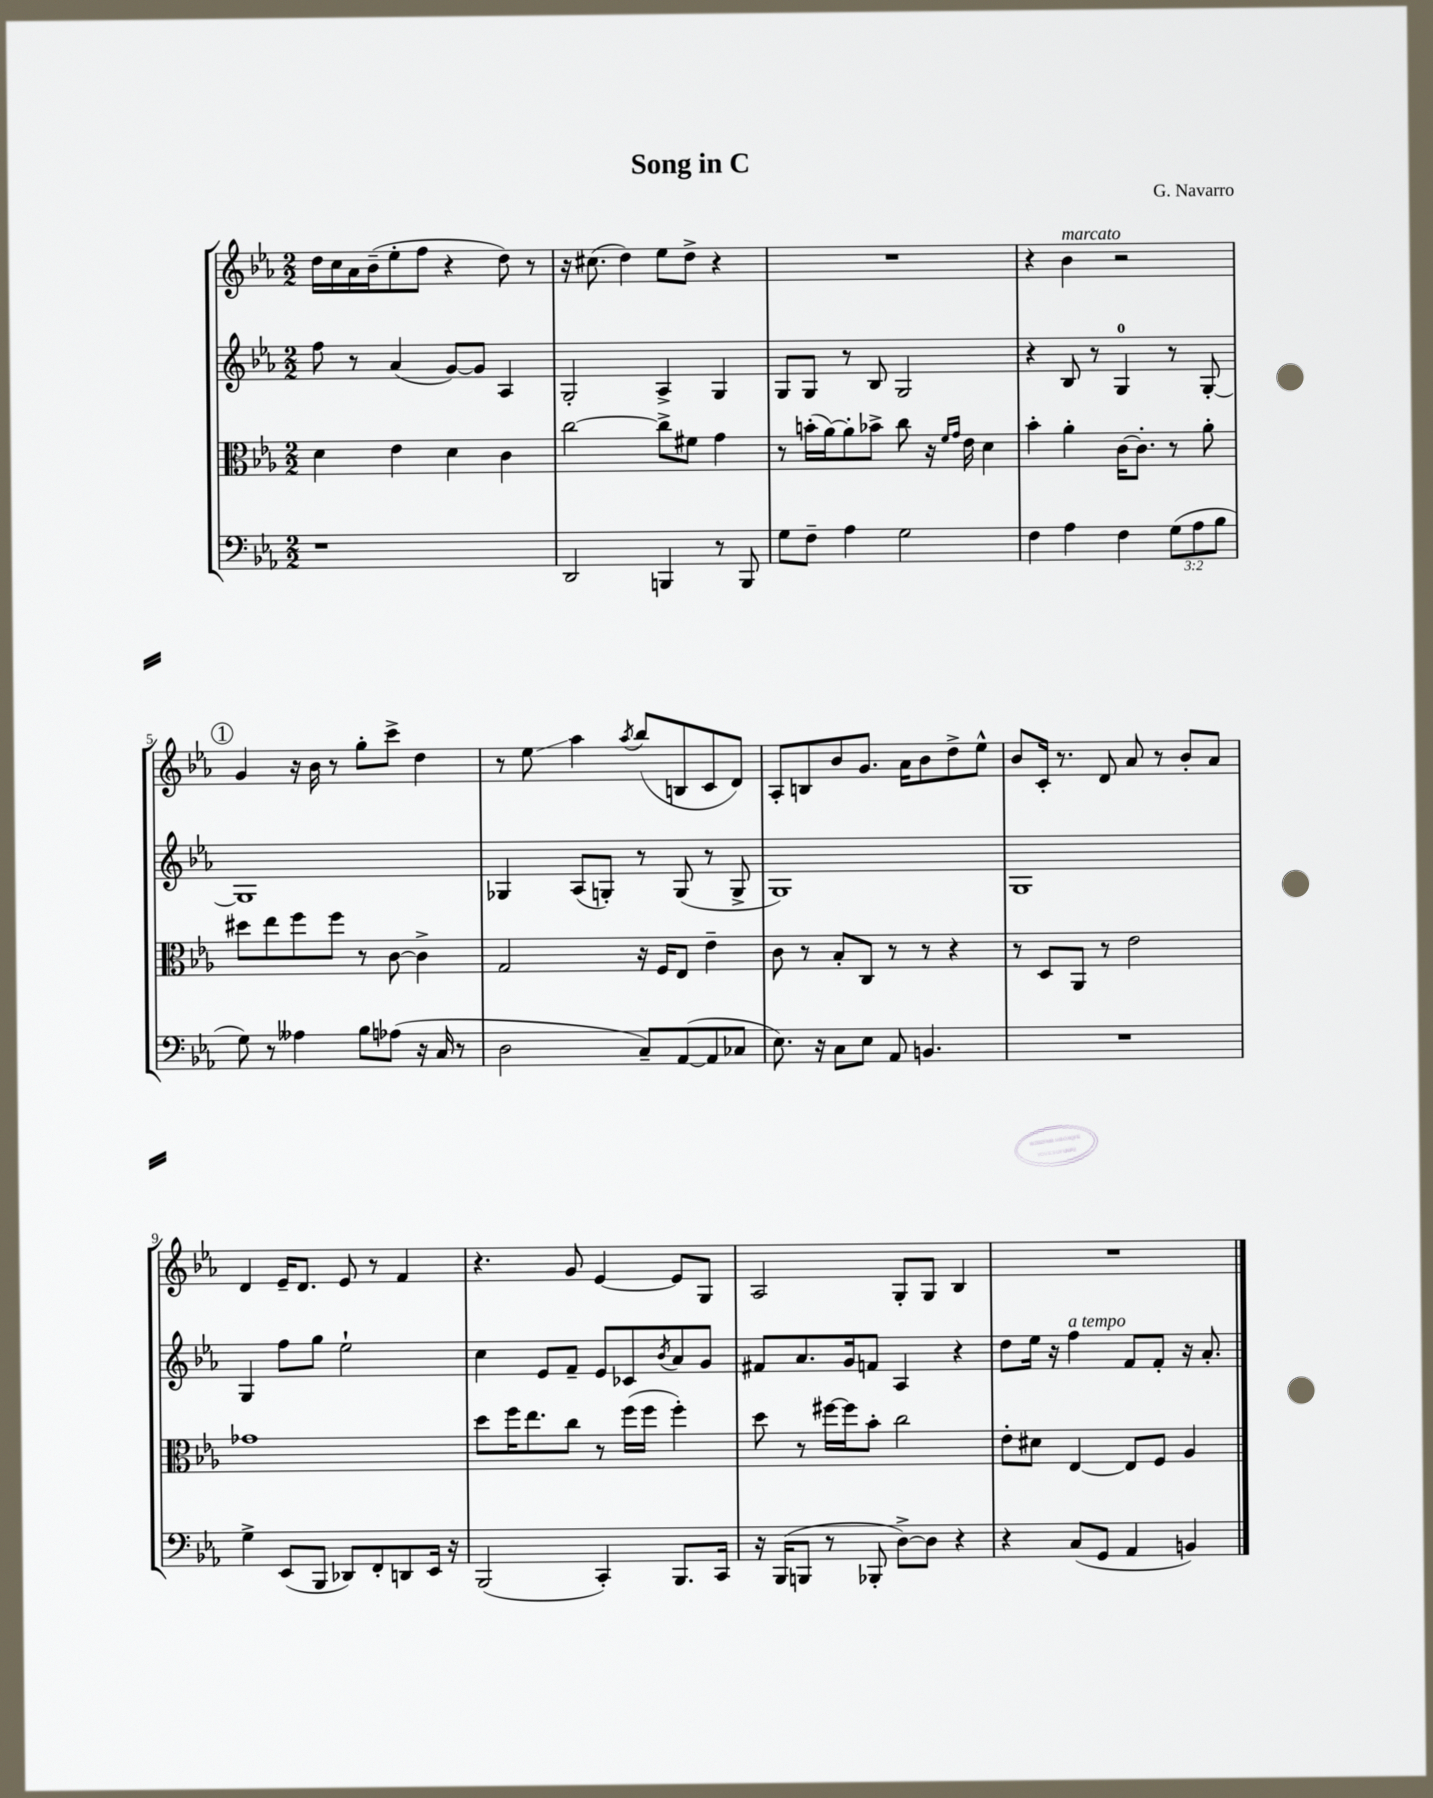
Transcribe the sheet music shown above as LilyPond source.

\header { title = "Song in C" composer = "G. Navarro" }
<<
\new StaffGroup <<
\new Staff = "s0" {
    \clef treble \key ees \major \numericTimeSignature \time 2/2
    d''16 c''16 aes'16 bes'16--( ees''8-. f''8 r4 d''8) r8 |
    r16 cis''8.( d''4) ees''8 d''8-> r4 |
    R1 |
    r4 bes'4^\markup { \italic "marcato" } r2 |
    \mark \markup { \circle "1" } g'4 r16 bes'16 r8 g''8-. c'''8-> d''4 |
    r8 ees''8\glissando aes''4 \acciaccatura { aes''8 } bes''8( b8 c'8 d'8) |
    aes8-. b8 bes'8 g'8. aes'16 bes'8 d''8-> ees''8-^ |
    bes'8 c'16-. r8. d'8 aes'8 r8 bes'8-. aes'8 |
    d'4 ees'16-- d'8. ees'8 r8 f'4 |
    r4. g'8 ees'4~ ees'8 g8 |
    aes2 g8-. g8 bes4 |
    R1 \bar "|." |
}
\new Staff = "s1" {
    \clef treble \key ees \major \numericTimeSignature \time 2/2
    f''8 r8 aes'4( g'8~) g'8 aes4 |
    g2-. aes4-> g4 |
    g8 g8 r8 bes8 g2 |
    r4 bes8 r8 g4-0 r8 g8~-. |
    \mark \markup { \circle "1" } g1 |
    ges4 aes8( g8-.) r8 g8( r8 g8-> |
    g1) |
    g1 |
    g4 f''8 g''8 ees''2-! |
    c''4 ees'8 f'8-- ees'8 ces'8 \acciaccatura { bes'8 } aes'8 g'8 |
    fis'8 aes'8. g'16 f'8 aes4 r4 |
    d''8 ees''16 r16 f''4^\markup { \italic "a tempo" } f'8 f'8-. r16 aes'8.-. \bar "|." |
}
\new Staff = "s2" {
    \clef alto \key ees \major \numericTimeSignature \time 2/2
    d'4 ees'4 d'4 c'4 |
    c''2~ c''8-> fis'8 g'4 |
    r8 b'16-.( aes'16~) aes'8-. bes'8-> c''8 r16 \grace { f'16 g'16 } ees'16 d'4 |
    bes'4-. aes'4-. c'16~ c'8.-. r8 aes'8-. |
    \mark \markup { \circle "1" } dis''8 ees''8 f''8 f''8 r8 c'8~ c'4-> |
    g2 r16 f16 ees8 ees'4-- |
    c'8 r8 bes8-. c8 r8 r8 r4 |
    r8 d8 aes,8 r8 ees'2 |
    ges'1 |
    d''8 f''16 ees''8. c''8 r8 f''16( f''16 f''4-.) |
    d''8 r8 fis''16~ fis''16 bes'8-. c''2 |
    ees'8-. dis'8 ees4~ ees8 f8 aes4 \bar "|." |
}
\new Staff = "s3" {
    \clef bass \key ees \major \numericTimeSignature \time 2/2 \override Staff.TupletNumber.text = #tuplet-number::calc-fraction-text
    r1 |
    d,2 b,,4 r8 b,,8 |
    g8 f8-- aes4 g2 |
    f4 aes4 f4 \tuplet 3/2 { g8( aes8 bes8 } |
    \mark \markup { \circle "1" } g8) r8 aeses4 bes8 aes8( r16 c16 r8 |
    d2 c8--) aes,8~( aes,8 ces8 |
    ees8.) r16 c8 ees8 aes,8 b,4. |
    R1 |
    g4-> ees,8( bes,,8 des,8) f,8-. d,8 ees,16 r16 |
    bes,,2( c,4-.) bes,,8. c,16 |
    r16 bes,,16( b,,8 r8 bes,,8-. d8~->) d8 r4 |
    r4 c8( g,8 aes,4 b,4) \bar "|." |
}
>>
>>
